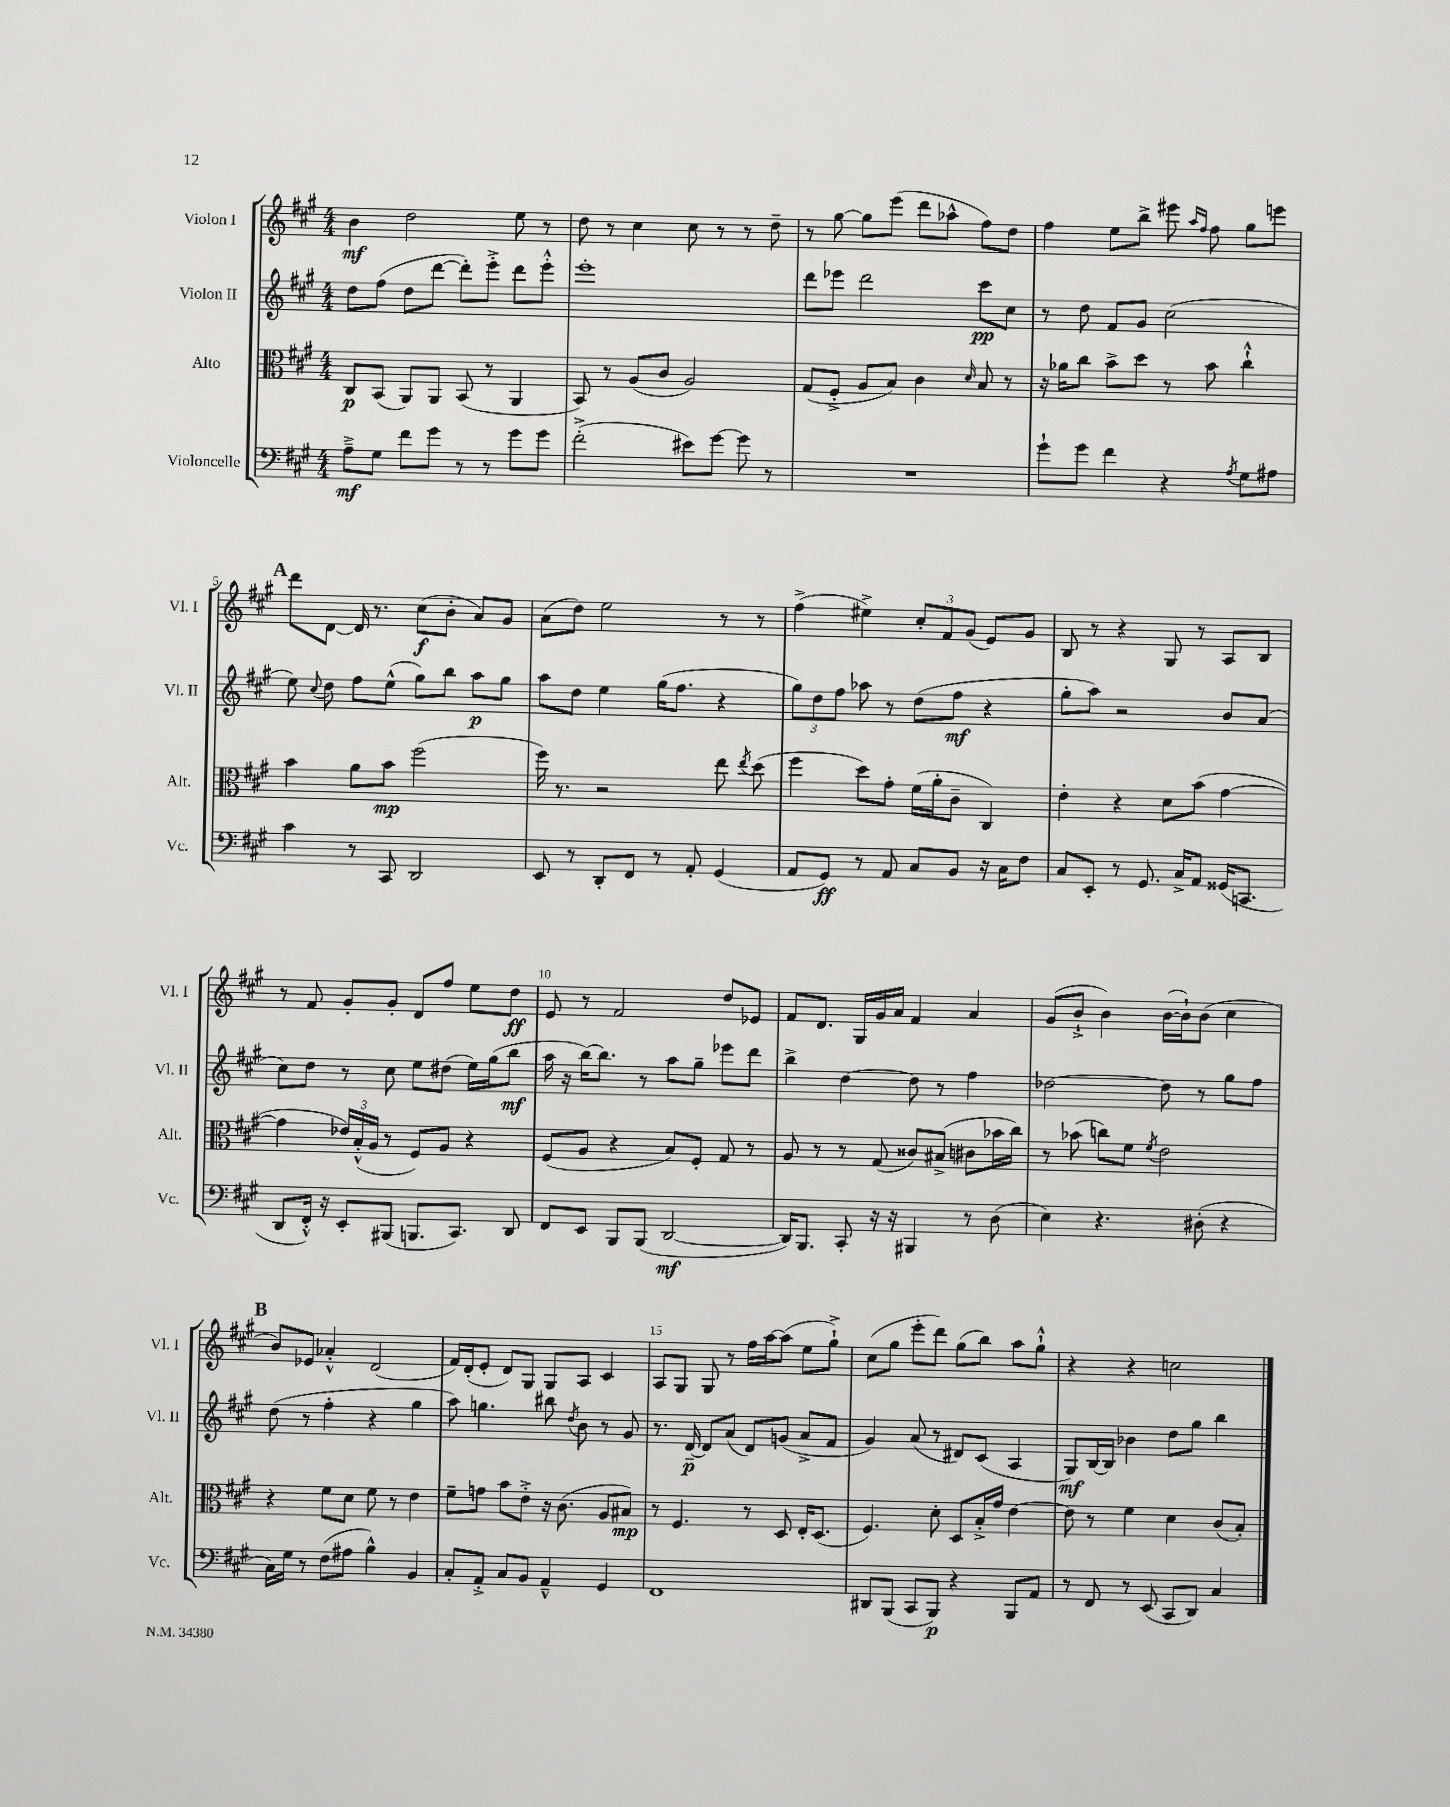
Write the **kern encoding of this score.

**kern	**kern	**kern	**kern
*staff4	*staff3	*staff2	*staff1
*clefF4	*clefC3	*clefG2	*clefG2
*k[f#c#g#]	*k[f#c#g#]	*k[f#c#g#]	*k[f#c#g#]
*M4/4	*M4/4	*M4/4	*M4/4
8A~^	8C#	8dd	4b
8G#	(8BB	(8ff#	.
8f#	8AA)	8dd	2dd
8g#	8AA	[8ddd	.
8r	(8BB	8ddd'])	.
8r	8r	8eee'^	.
8g#	4AA	8ddd	8ee
8g#	.	8eee'^^	8r
=	=	=	=
(2f#'^	8BB)	1eee'	8dd
.	8r	.	8r
.	(8A	.	4cc#
.	8c#	.	.
8e#)	2A)	.	8cc#
[8g#	.	.	8r
8g#]	.	.	8r
8r	.	.	8dd~
=	=	=	=
1r	(8G#	8ddd	8r
.	8F#'^	8eee-	[8gg#
.	8A	2ddd	8gg#]
.	8B)	.	(8eee
.	4c#	.	8ddd
.	.	.	8aa-^^
.	16qqd	.	.
.	8B	8ccc#	8ff#)
.	8r	8cc#	8dd
=	=	=	=
8g#`	16r	8r	4ff#
.	16a-	.	.
8g#	8cc#	8dd	.
4f#	8b^	8f#	8ee
.	8dd	8g#	8bb^
4r	8r	(2cc#	8eee#
.	.	.	16qqaa
.	.	.	16qqff#
.	8b	.	8ff#
8qA	.	.	.
8G#	4cc#`^^	.	8gg#
8A#	.	.	8eee
=	=	=	=
4c#	4b	8ee)	8ddd
.	.	8qqcc#	.
.	.	8dd	[8d
8r	8a	8ff#	16d]
.	.	.	8.r
8CC#	8b	(8ee^^	.
2DD	(2ff#	8gg#)	(8cc#
.	.	8bb	8b'
.	.	8aa	8a)
.	.	8gg#	8g#
=	=	=	=
8EE	16ff#)	8aa	(8a
.	8.r	.	.
8r	.	8dd	8dd)
8DD'	2r	4ee	2ee
8FF#	.	.	.
8r	.	(16gg#	.
.	.	8.ff#	.
8AA'	.	.	.
(4GG#	8ee	4r	8r
.	8qee	.	.
.	(8dd	.	8r
=	=	=	=
8AA	4ff#	12gg#)	(4ff#^
.	.	12dd	.
8GG#)	.	.	.
.	.	12ff#	.
8r	8dd)	8aa-	4ee#^)
8AA	8g#'	8r	.
8C#	(16f#	(8dd	12cc#'
.	16a'	.	.
.	.	.	12f#
8BB	8c#~	8ff#	.
.	.	.	(12g#
16r	4C#)	4r	8e)
16C#	.	.	.
8F#	.	.	8g#
=	=	=	=
8C#	4e'	8gg#'	8B
8EE'	.	8aa)	8r
8r	4r	2r	4r
8.GG#	.	.	.
.	8d	.	8G#
16C#^	.	.	.
8AA	(8b	.	8r
(16GG##	[4g#	8b	8A
8.CC	.	.	.
.	.	(8a	8B
=	=	=	=
8DD	4g#]	8cc#)	8r
16FF#'^^)	.	8dd	8f#
16r	.	.	.
8EE'	24e-)	8r	8g#'
.	(24B'^^	.	.
.	24A	.	.
(8BBB#	8r	8cc#	8g#'
8.BBB	8F#)	8ee	8d
.	8A	(8dd#	8ff#
8.CC#)	.	.	.
.	4r	16ee)	8ee
.	.	(16gg#	.
8DD	.	8bb	8dd
=	=	=	=
8FF#	(8F#	16aa	8e
.	.	16r	.
8EE	8A	[16bb)	8r
.	.	8.bb]	.
8BBB	4r	.	2f#
(8BBB	.	8r	.
[2DD	8B)	8aa	.
.	8F#'	8gg#~	.
.	8G#	8eee-	8dd
.	8r	8ddd	8e-
=	=	=	=
16DD])	8A	4bb^	8f#
8.BBB	.	.	.
.	8r	.	8.d
8CC#'	8r	[4dd	.
.	.	.	16G#
16r	(8G#	.	16g#
16r	.	.	16a
4BBB#	8c##)	8dd]	4f#
.	(8B#^	8r	.
8r	8c#	4ff#	4a
(8D	16b-	.	.
.	16cc#)	.	.
=	=	=	=
4E)	8r	[2dd-	(8g#
.	(8b-	.	8b`^
4.r	8cc)	.	4b)
.	8f#	.	.
.	8qf#	.	.
.	2e	8dd-]	([16b
.	.	.	16b`])
(8D#'	.	8r	(8b
4r	.	8gg#	4cc#
.	.	8ff#	.
=	=	=	=
16C#)	4r	(8dd	8b)
16G#	.	.	.
8r	.	8r	8e-
(8F#	8f#	4ff#'	4a-'^^
8A#	8d	.	.
4B^^)	8f#	4r	(2d
.	8r	.	.
4BB	4e	4gg#	.
=	=	=	=
8C#'	8f#~	8aa)	16f#)
.	.	.	(16d'
8AA'^	8g	4.gg	8e'
8C#	8b	.	8d)
8BB	8e'^	.	8G#
4AA~^^	16r	8bb#	8G#
.	(8.c#	.	.
.	.	8qdd	.
.	.	8b	8A
4GG#	8A	8r	4c#
.	8B#)	8g#	.
=	=	=	=
1FF#	8r	8.r	8A
.	4.F#	.	8G#
.	.	[16d~	.
.	.	8d]	8G#
.	.	(8a	8r
.	8r	8d)	16ff#
.	.	.	[16aa
.	8D	(8g	(8aa]
.	16E'	8a^	8ee
.	(8.D	.	.
.	.	8f#	8gg#`^)
=	=	=	=
8DD#	4.F#)	4g#)	(8cc#
(8BBB	.	.	8gg#
8CC#	.	(8a	8eee'
8BBB)	8d'	8r	8ddd)
4r	8D	8d#)	(8gg#
.	16B'^	(8c#	8bb)
.	16g#	.	.
8BBB	[4e	4A	8aa
8AA	.	.	8gg#`^^
=	=	=	=
8r	8e]	8G#)	4r
8FF#	8r	[16B	.
.	.	16B]	.
8r	4f#	4b-	4r
(8EE	.	.	.
8CC#	4d	8dd	2cc
8DD)	.	8gg#	.
4C#	(8c#	4bb	.
.	8B')	.	.
==	==	==	==
*-	*-	*-	*-
